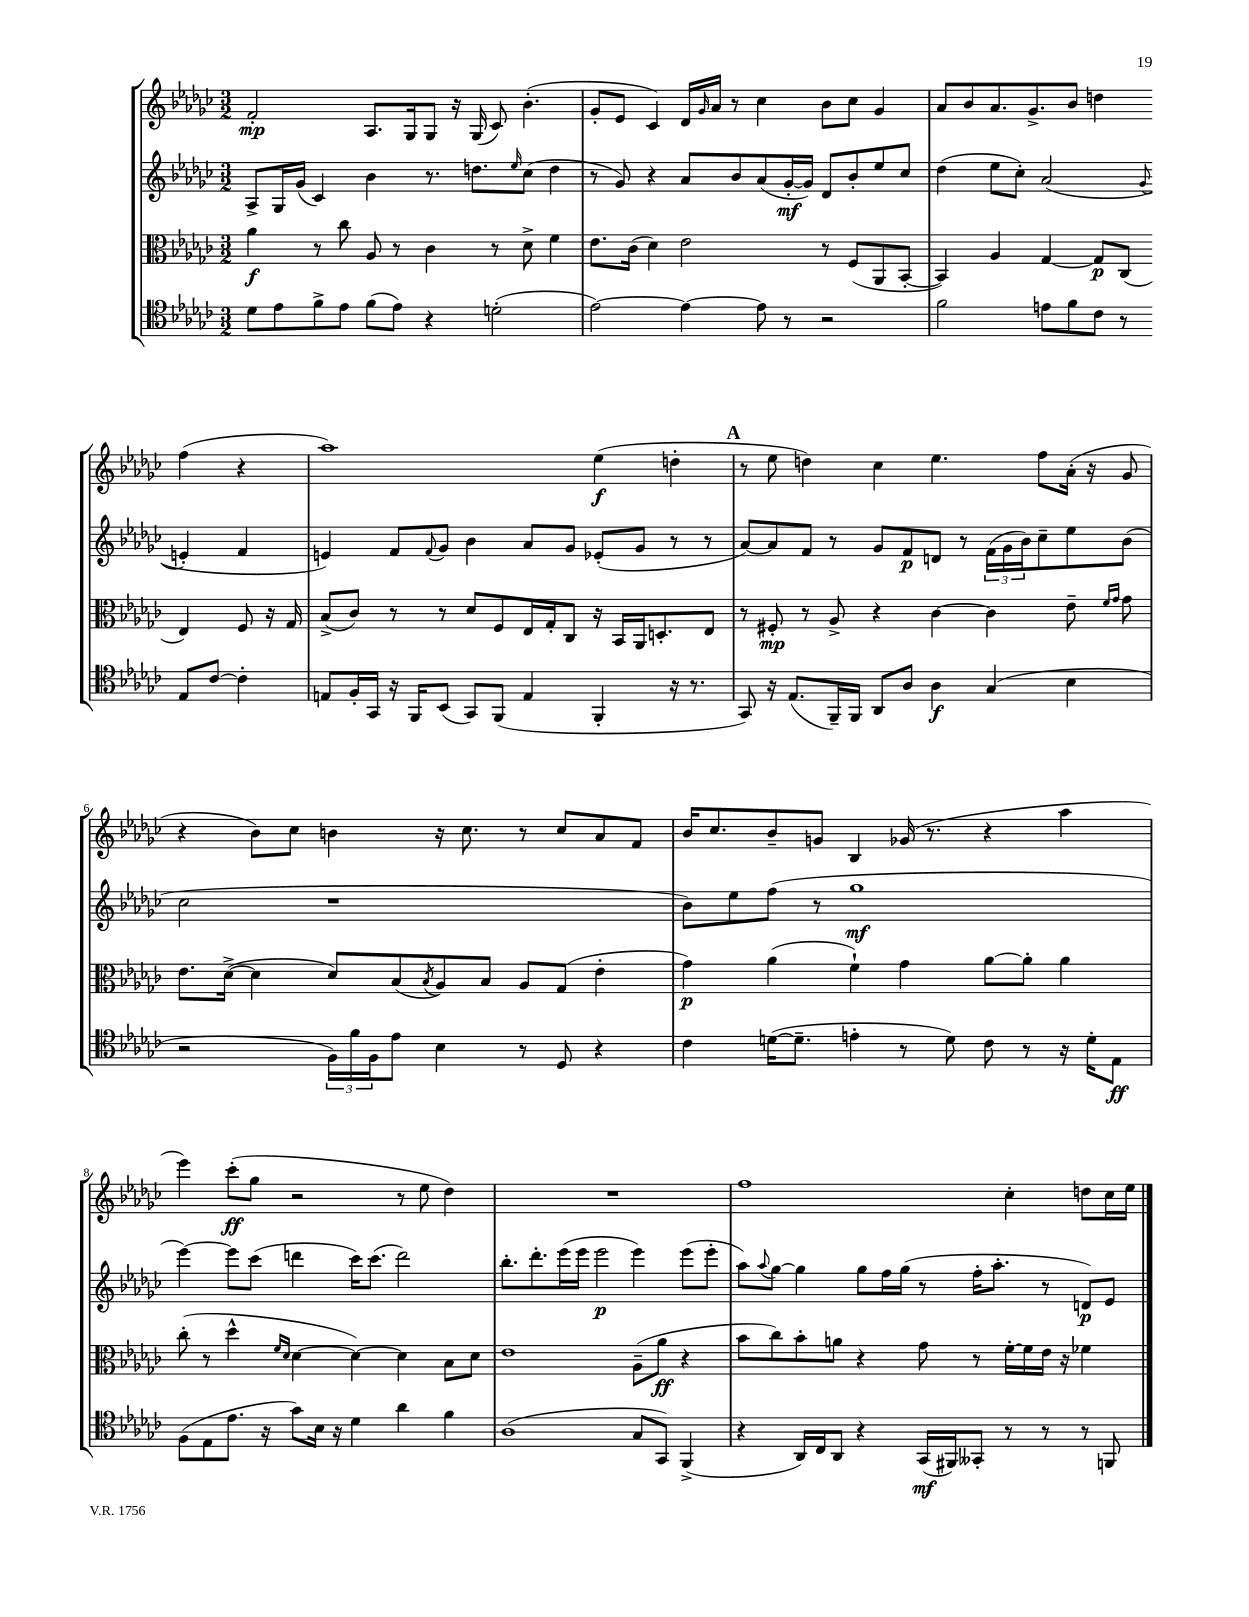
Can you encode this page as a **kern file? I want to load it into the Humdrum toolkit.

**kern	**dynam	**kern	**dynam	**kern	**dynam	**kern	**dynam
*part4	*part4	*part3	*part3	*part2	*part2	*part1	*part1
*staff4	*staff4	*staff3	*staff3	*staff2	*staff2	*staff1	*staff1
*clefC4	*	*clefC3	*	*clefG2	*	*clefG2	*
*k[b-e-a-d-g-c-]	*	*k[b-e-a-d-g-c-]	*	*k[b-e-a-d-g-c-]	*	*k[b-e-a-d-g-c-]	*
*M3/2	*	*M3/2	*	*M3/2	*	*M3/2	*
=1	=1	=1	=1	=1	=1	=1	=1
8d-\L	.	4a-\	f	8A-^/L	.	2f'/	mp
8e-\	.	.	.	16G-/L	.	.	.
.	.	.	.	(16g-/JJ	.	.	.
8f^\	.	8r	.	4c-/)	.	.	.
8e-\J	.	8cc-\	.	.	.	.	.
(8f\L	.	8A-/	.	4b-\	.	8.A-/L	.
8e-\J)	.	8r	.	.	.	.	.
.	.	.	.	.	.	16G-/k	.
4r	.	4c-\	.	8.r	.	8G-/J	.
.	.	.	.	.	.	16r	.
.	.	.	.	8.ddn\L	.	(16G-/	.
(2dn'\	.	8r	.	.	.	8c-/)	.
.	.	.	.	16qqee-/	.	.	.
.	.	8d-^\	.	(8cc-\J	.	(4.b-'\	.
.	.	4f\	.	4dd\	.	.	.
=2	=2	=2	=2	=2	=2	=2	=2
[2e-\)	.	8.e-\L	.	8r	.	8g-'/L	.
.	.	.	.	8g-/)	.	8e-/J	.
.	.	(16c-\Jk	.	.	.	.	.
.	.	4d-\)	.	4r	.	4c-/)	.
4e-\_	.	2e-\	.	8a-/L	.	16d-/LL	.
.	.	.	.	.	.	16qqg-/	.
.	.	.	.	.	.	16a-/JJ	.
.	.	.	.	8b-/	.	8r	.
8e-\]	.	.	.	(8a-/	.	4cc-\	.
8r	.	.	.	[16g-'/L	mf	.	.
.	.	.	.	16g-/JJ])	.	.	.
2r	.	8r	.	8d-/L	.	8b-\L	.
.	.	(8F/L	.	8b-'/	.	8cc-\J	.
.	.	8AA-/	.	8ee-/	.	4g-/	.
.	.	[8BB-'/J	.	8cc-/J	.	.	.
=3	=3	=3	=3	=3	=3	=3	=3
2f\	.	4BB-/])	.	(4dd-\	.	8a-/L	.
.	.	.	.	.	.	8b-/	.
.	.	4A-/	.	8ee-\L	.	8.a-/	.
.	.	.	.	8cc-'\J)	.	.	.
.	.	.	.	.	.	8.g-^/	.
8en\L	.	[4G-/	.	(2a-/	.	.	.
8f\	.	.	.	.	.	8b-/J	.
8c-\J	.	8G-/L]	p	.	.	4ddn\	.
8r	.	(8C-/J	.	.	.	.	.
.	.	.	.	8qqg-/	.	.	.
8E-/L	.	4E-/)	.	4en'/	.	(4ff\	.
[8c-/J	.	.	.	.	.	.	.
4c-'\]	.	8F/	.	4f/	.	4r	.
.	.	16r	.	.	.	.	.
.	.	16G-/	.	.	.	.	.
!!LO:LB:g=z
=4	=4	=4	=4	=4	=4	=4	=4
8En/L	.	(8B-^/L	.	4en/)	.	1aa-)	.
16F'/L	.	8c-/J)	.	.	.	.	.
16GG-/JJ	.	.	.	.	.	.	.
16r	.	8r	.	8f/L	.	.	.
16FF/KL	.	.	.	.	.	.	.
.	.	.	.	8qqf/	.	.	.
(8BB-/J	.	8r	.	8g-/J	.	.	.
8GG-/L)	.	8d-/L	.	4b-\	.	.	.
(8FF/J	.	8F/	.	.	.	.	.
4E/	.	16E-/L	.	8a-/L	.	.	.
.	.	16G-'/J	.	.	.	.	.
.	.	8C-/J	.	8g-/J	.	.	.
4FF'/	.	16r	.	(8e-X'/L	.	(4ee-\	f
.	.	16BB-/LL	.	.	.	.	.
.	.	16AA-/J	.	8g-/J	.	.	.
.	.	8.Dn'/	.	.	.	.	.
16r	.	.	.	8r	.	4ddn'\	.
8.r	.	.	.	.	.	.	.
.	.	8E-/J	.	8r	.	.	.
!!LO:REH:place=s1:t=A
=5	=5	=5	=5	=5	=5	=5	=5
8GG-/)	.	8r	.	[8a-/L)	.	8r	.
16r	.	8F#X'/	mp	8a-/]	.	8ee-\	.
(8.E-/L	.	.	.	.	.	.	.
.	.	8r	.	8f/J	.	4ddn\)	.
16FF~/L)	.	8A-^/	.	8r	.	.	.
16FF/JJ	.	.	.	.	.	.	.
8AA-/L	.	4r	.	8g-/L	.	4cc-\	.
8A-/J	.	.	.	8f/	p	.	.
4A-\	f	[4c-\	.	8dn/J	.	4.ee-\	.
.	.	.	.	8r	.	.	.
(4G-/	.	4c-\]	.	(24f\LL	.	.	.
.	.	.	.	24g-\	.	.	.
.	.	.	.	24b-\J)	.	.	.
.	.	.	.	8cc-~\	.	8ff\L	.
4B-\	.	8e-~\	.	8ee-\	.	(16a-'\Jk	.
.	.	.	.	.	.	16r	.
.	.	16qqf/LL	.	.	.	.	.
.	.	16qqg-/JJ	.	.	.	.	.
.	.	8g-\	.	(8b-\J	.	8g-/	.
!!LO:LB:g=z
=6	=6	=6	=6	=6	=6	=6	=6
2r	.	8.e-\L	.	2cc-\	.	4r	.
.	.	([16d-^\Jk	.	.	.	.	.
.	.	4d-\]	.	.	.	8b-\L)	.
.	.	.	.	.	.	8cc-\J	.
24F\LL)	.	8d-/L)	.	1r	.	4bn\	.
24f\	.	.	.	.	.	.	.
24F\J	.	.	.	.	.	.	.
8e-\J	.	(8B-/	.	.	.	.	.
.	.	8qB-/	.	.	.	.	.
4B-\	.	8A-/)	.	.	.	16r	.
.	.	.	.	.	.	8.cc-\	.
.	.	8B-/J	.	.	.	.	.
8r	.	8A-/L	.	.	.	8r	.
8D-/	.	(8G-/J	.	.	.	8cc-/L	.
4r	.	4e-'\	.	.	.	8a-/	.
.	.	.	.	.	.	8f/J	.
=7	=7	=7	=7	=7	=7	=7	=7
4c-\	.	4g-\)	p	8b-\L)	.	16b-/KL	.
.	.	.	.	.	.	8.cc-/	.
.	.	.	.	8ee-\	.	.	.
([16dn\KL	.	(4a-\	.	(8ff\J	.	8b-~/	.
8.d~\J]	.	.	.	.	.	.	.
.	.	.	.	8r	.	8gn/J	.
4en'\	.	4f`\)	.	1gg-	mf	4B-/	.
8r	.	4g-\	.	.	.	(16g-X/	.
.	.	.	.	.	.	8.r	.
8d\)	.	.	.	.	.	.	.
8c-\	.	[8a-\L	.	.	.	4r	.
8r	.	8a-'\J]	.	.	.	.	.
16r	.	4a-\	.	.	.	4aa-\	.
16d'\KL	.	.	.	.	.	.	.
8E-\J	ff	.	.	.	.	.	.
!!LO:LB:g=z
=8	=8	=8	=8	=8	=8	=8	=8
(8F\L	.	(8cc-'\	.	[4eee-\)	.	4eee-\)	.
8E-\	.	8r	.	.	.	.	.
8.e-\J	.	4dd-^^\	.	8eee-\L]	.	(8ccc-'\L	ff
.	.	.	.	(8ccc-\J	.	8gg-\J	.
16r	.	.	.	.	.	.	.
.	.	16qqf/LL	.	.	.	.	.
.	.	16qqd-/JJ	.	.	.	.	.
8g-\L)	.	[4d-\	.	4dddn\	.	2r	.
16B-\Jk	.	.	.	.	.	.	.
16r	.	.	.	.	.	.	.
4d-\	.	4d-\_)	.	16ccc-\KL)	.	.	.
.	.	.	.	(8.ccc-\J	.	.	.
4a-\	.	4d-\]	.	2ddd\)	.	8r	.
.	.	.	.	.	.	8ee-\	.
4f\	.	8B-\L	.	.	.	4dd-\)	.
.	.	8d-\J	.	.	.	.	.
=9	=9	=9	=9	=9	=9	=9	=9
(1A-	.	1e-	.	8.bb-'\L	.	1.r	.
.	.	.	.	8.ddd-'\	.	.	.
.	.	.	.	(16eee-\L	.	.	.
.	.	.	.	16eee-\JJ	.	.	.
.	.	.	.	2eee-\	p	.	.
8G-/L	.	(8A-~\L	.	4eee-\)	.	.	.
8GG-/J)	.	8a-\J	ff	.	.	.	.
(4FF^/	.	4r	.	(8eee-\L	.	.	.
.	.	.	.	8eee-'\J	.	.	.
=10	=10	=10	=10	=10	=10	=10	=10
4r	.	8b-\L	.	8aa-\L)	.	1ff	.
.	.	.	.	8qqaa-/	.	.	.
.	.	8cc-\)	.	[8gg-\J	.	.	.
16AA-/LL)	.	8b-'\	.	4gg-\]	.	.	.
16C-/J	.	.	.	.	.	.	.
8AA-/J	.	8an\J	.	.	.	.	.
4r	.	4r	.	8gg-\L	.	.	.
.	.	.	.	16ff\L	.	.	.
.	.	.	.	(16gg-\JJ	.	.	.
(16GG-/LL	mf	8g-\	.	8r	.	.	.
16FF#X/J)	.	.	.	.	.	.	.
8GG--X'/J	.	8r	.	16ff'\KL	.	.	.
.	.	.	.	8.aa-'\J	.	.	.
8r	.	[16f'\LL	.	.	.	4cc-'\	.
.	.	16f\]	.	.	.	.	.
8r	.	16e-\JJ	.	8r	.	.	.
.	.	16r	.	.	.	.	.
8r	.	4f-X\	.	8dn/L)	p	8ddn\L	.
8FFn/	.	.	.	8e-/J	.	16cc-\L	.
.	.	.	.	.	.	16ee-\JJ	.
==	==	==	==	==	==	==	==
*-	*-	*-	*-	*-	*-	*-	*-
